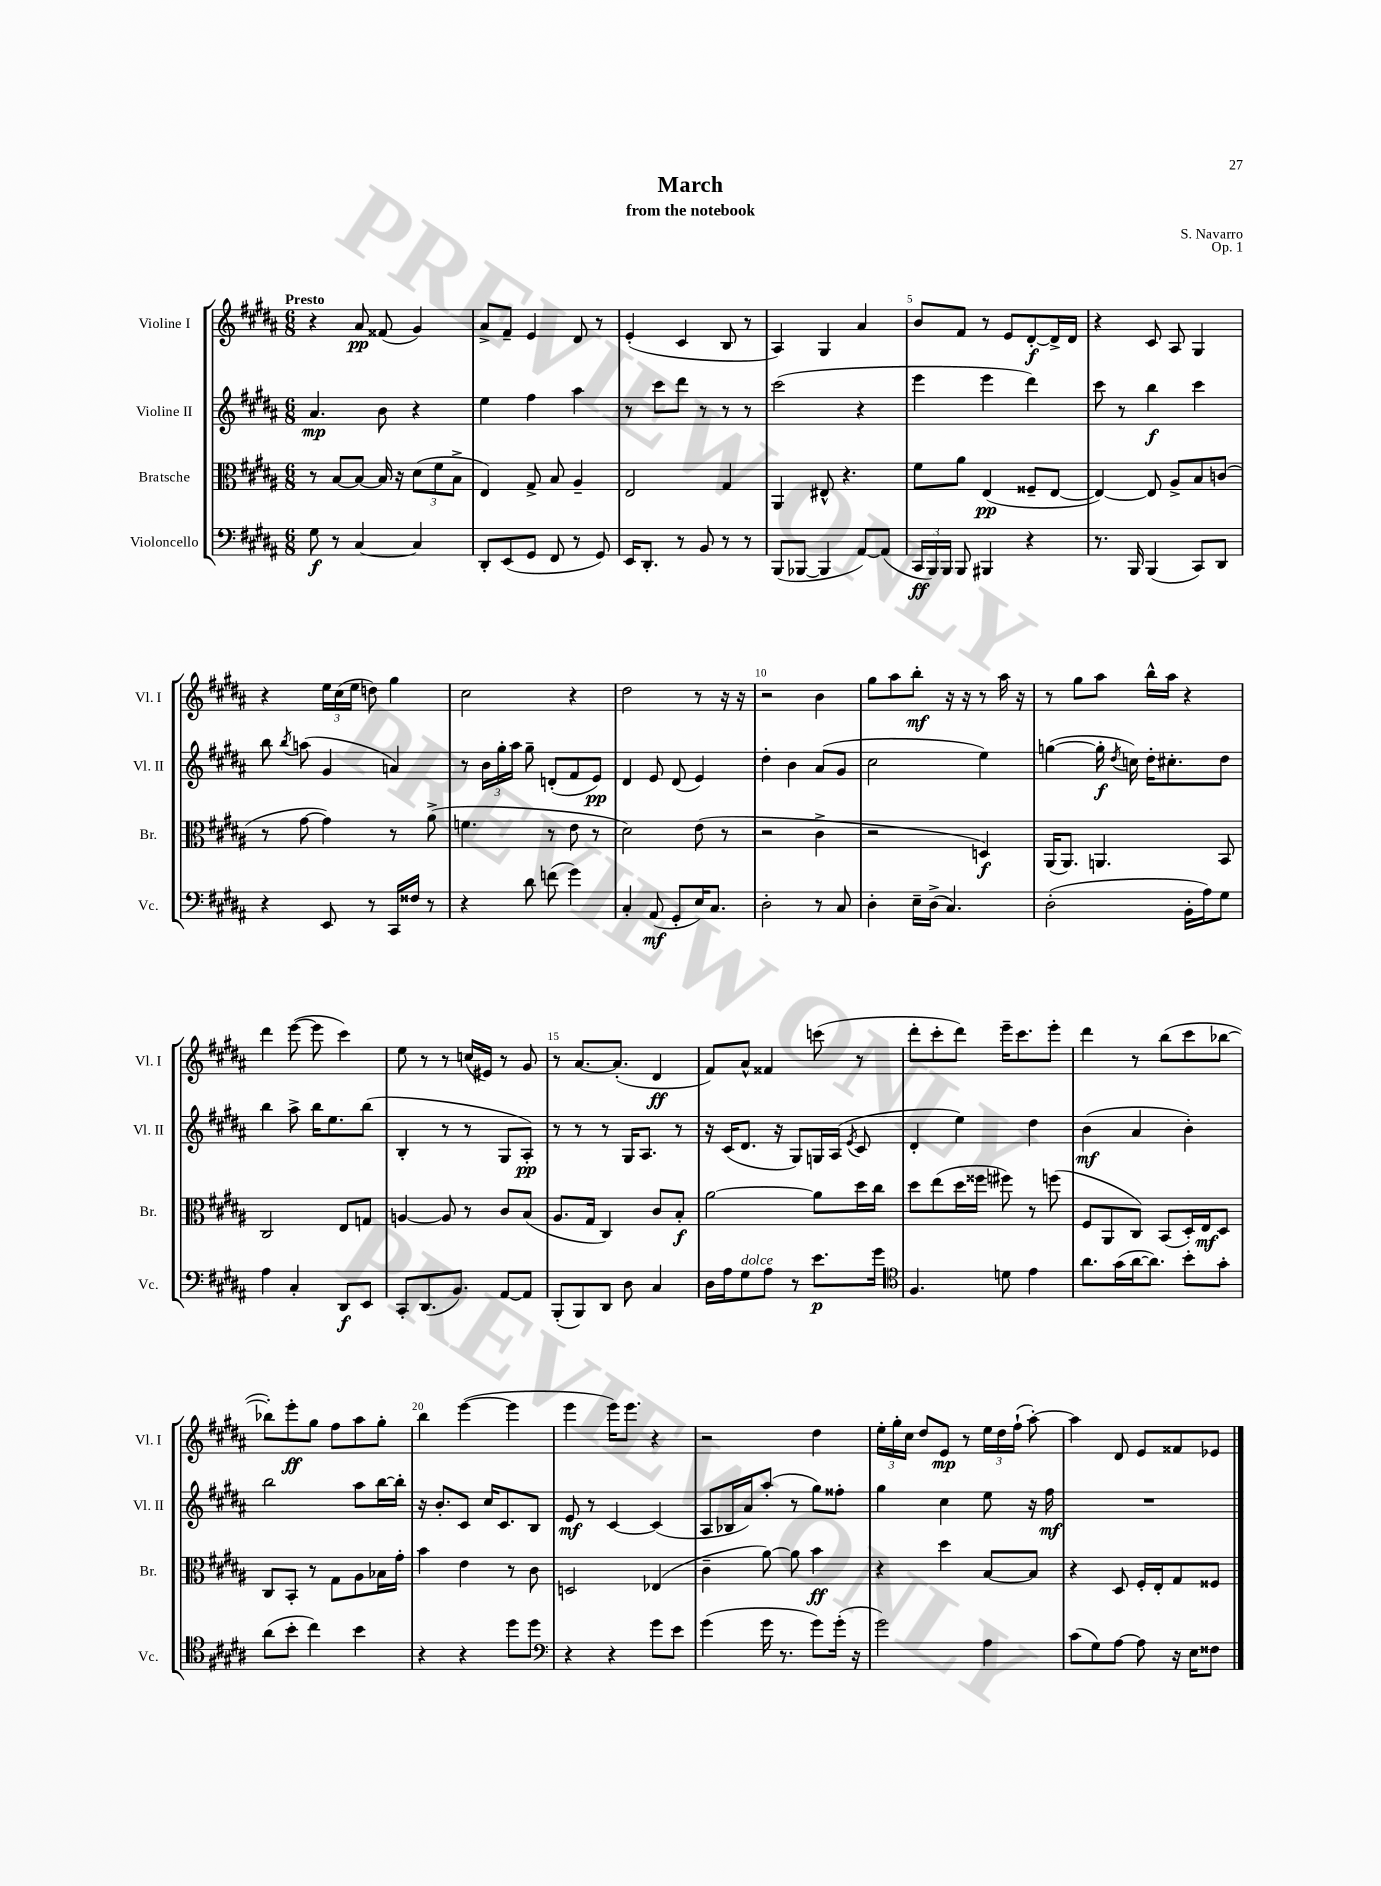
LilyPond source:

\header { title = "March" composer = "S. Navarro" subtitle = "from the notebook" opus = "Op. 1" }
<<
\new StaffGroup <<
\new Staff = "s0" \with { instrumentName = "Violine I" shortInstrumentName = "Vl. I" } {
    \clef treble \key b \major \numericTimeSignature \time 6/8 \tempo "Presto"
    \autoBeamOff r4 ais'8\pp fisis'8( gis'4) |
    ais'8[-> fis'8]-- e'4 dis'8 r8 |
    e'4-.( cis'4 b8 r8 |
    ais4) gis4 ais'4 |
    b'8[ fis'8] r8 e'8[ dis'8~-.\f dis'16-> dis'16] |
    r4 cis'8 ais8 gis4 |
    r4 \tuplet 3/2 { e''16[ cis''16( e''16] } d''8) gis''4 |
    cis''2 r4 |
    dis''2 r8 r16 r16 |
    r2 b'4 |
    gis''8[ ais''8 b''8]-.\mf r16 r16 r8 ais''16 r16 |
    r8 gis''8[ ais''8] b''16[-^ ais''16] r4 |
    dis'''4 e'''8~( e'''8 cis'''4) |
    e''8 r8 r8 c''16[( eis'16]) r8 gis'8 |
    r8 ais'8.[~ ais'8.]-.( dis'4\ff |
    fis'8[) ais'8]-^ fisis'4 c'''8( r8 |
    dis'''8[-. cis'''8-. dis'''8]) e'''16[-- cis'''8. e'''8]-. |
    dis'''4 r8 b''8[( cis'''8 bes''8]~ |
    bes''8[-.) e'''8-.\ff gis''8] fis''8[ ais''8 gis''8]-. |
    b''4 e'''4~( e'''4 |
    e'''4 e'''16[) e'''8.] r4 |
    r2 dis''4 |
    \tuplet 3/2 { e''16[-. gis''16-. cis''16] } dis''8[ e'8]\mp r8 \tuplet 3/2 { e''16[ dis''16 fis''16]-!( } ais''8~-.) |
    ais''4 dis'8 e'8[ fisis'8 ees'8] \bar "|." |
}
\new Staff = "s1" \with { instrumentName = "Violine II" shortInstrumentName = "Vl. II" } {
    \clef treble \key b \major \numericTimeSignature \time 6/8
    \autoBeamOff ais'4.\mp b'8 r4 |
    e''4 fis''4 ais''4 |
    r8 cis'''8[ dis'''8] r8 r8 r8 |
    cis'''2( r4 |
    e'''4 e'''4 dis'''4) |
    cis'''8 r8 b''4\f cis'''4 |
    b''8 \acciaccatura { b''8 } a''8( gis'4 a'4) |
    r8 \tuplet 3/2 { b'16[ gis''16-. ais''16] } gis''8-- d'8[-.( fis'8 e'8]\pp) |
    dis'4 e'8 dis'8( e'4) |
    dis''4-. b'4 ais'8[( gis'8] |
    cis''2 e''4) |
    g''4~( g''16-.\f \acciaccatura { dis''8 } c''16) dis''16[-. cis''8.-. dis''8] |
    b''4 ais''8-> b''16[ e''8. b''8]( |
    b4-. r8 r8 gis8[ ais8]-.\pp) |
    r8 r8 r8 gis16[ ais8.] r8 |
    r16 cis'16[( dis'8.] r16 gis8[) g16 ais16]( \acciaccatura { e'8 } cis'8 |
    dis'4-. e''4) dis''4 |
    b'4\mf( ais'4 b'4-.) |
    b''2 ais''8[ b''16~ b''16]-. |
    r16 b'8.[-. cis'8] cis''16[ cis'8. b8] |
    e'8\mf r8 cis'4~ cis'4( |
    ais8[ bes16 ais'16) ais''8]-.( r8 gis''8[) fisis''8]-. |
    gis''4 cis''4 e''8 r16 fis''16\mf |
    R2. \bar "|." |
}
\new Staff = "s2" \with { instrumentName = "Bratsche" shortInstrumentName = "Br." } {
    \clef alto \key b \major \numericTimeSignature \time 6/8
    \autoBeamOff r8 b8[~ b8]~ b16 r16 \tuplet 3/2 { dis'8[( fis'8 b8]-> } |
    e4) gis8-> b8 ais4-- |
    e2 gis4 |
    ais,4 eis8-^ r4. |
    fis'8[ ais'8] e4\pp( fisis8[-- e8]~ |
    e4~) e8 ais8[-> b8 c'8]( |
    r8 gis'8~ gis'4) r8 ais'8->( |
    f'4. r8 e'8 r8 |
    dis'2) e'8( r8 |
    r2 cis'4-> |
    r2 d4\f) |
    ais,16[( ais,8.]) a,4. b,8 |
    cis2 e8[ g8] |
    a4~ a8 r8 cis'8[ b8]( |
    ais8.[ gis16] cis4) cis'8[ b8]-.\f |
    ais'2~ ais'8[ dis''16 cis''16] |
    dis''8[ e''8( dis''16 fisis''16] fis''8) r8 f''8( |
    fis8[ ais,8 cis8]) b,8[( dis16-.) e16\mf dis8] |
    cis8[ b,8]-. r8 gis8[ ais8 bes16 gis'16]-. |
    b'4 e'4 r8 cis'8 |
    d2 ees4( |
    cis'4-- ais'8~) ais'8 b'4\ff |
    r4 dis''4 b8[~ b8] |
    r4 dis8 fis16[-. e16-. gis8 fisis8] \bar "|." |
}
\new Staff = "s3" \with { instrumentName = "Violoncello" shortInstrumentName = "Vc." } {
    \clef bass \key b \major \numericTimeSignature \time 6/8
    \autoBeamOff gis8\f r8 cis4~ cis4 |
    dis,8[-. e,8( gis,8] fis,8 r8 gis,8) |
    e,16[ dis,8.]-. r8 b,8 r8 r8 |
    b,,8[( bes,,8]~ bes,,4 ais,8[~) ais,8]( |
    \tuplet 3/2 { cis,16[\ff b,,16) b,,16] } b,,8 bis,,4 r4 |
    r8. b,,16 b,,4( cis,8[) dis,8] |
    r4 e,8 r8 cis,16[ fisis16] r8 |
    r4 dis'8 f'8( gis'4) |
    cis4-. ais,8\mf( gis,8[-. e16) cis8.] |
    dis2-. r8 cis8 |
    dis4-. e16[-- dis16]->( cis4.) |
    dis2-.( b,16[-. ais16) gis8] |
    ais4 cis4-. dis,8[\f e,8] |
    cis,8[-. dis,8.( b,8.]) ais,8[~ ais,8] |
    b,,8[-.( b,,8) dis,8] dis8 cis4 |
    dis16[ ais16 gis8^\markup { \italic "dolce" } ais8] r8 e'8.[\p gis'16] |
    \clef tenor fis4. d'8 e'4 |
    ais'8.[ gis'16( ais'16~ ais'8.]) b'8[-. gis'8]-. |
    ais'8[( b'8]-. cis''4) b'4 |
    r4 r4 dis''8[ dis''8] |
    \clef bass r4 r4 gis'8[ e'8] |
    gis'4( gis'16 r8. gis'8[) gis'16]-.( r16 |
    gis'2) ais4 |
    cis'8[( gis8) ais8]~ ais8 r16 e16[ fisis8] \bar "|." |
}
>>
>>
\layout { \context { \Score \override BarNumber.break-visibility = ##(#f #t #t) barNumberVisibility = #(every-nth-bar-number-visible 5) } }
